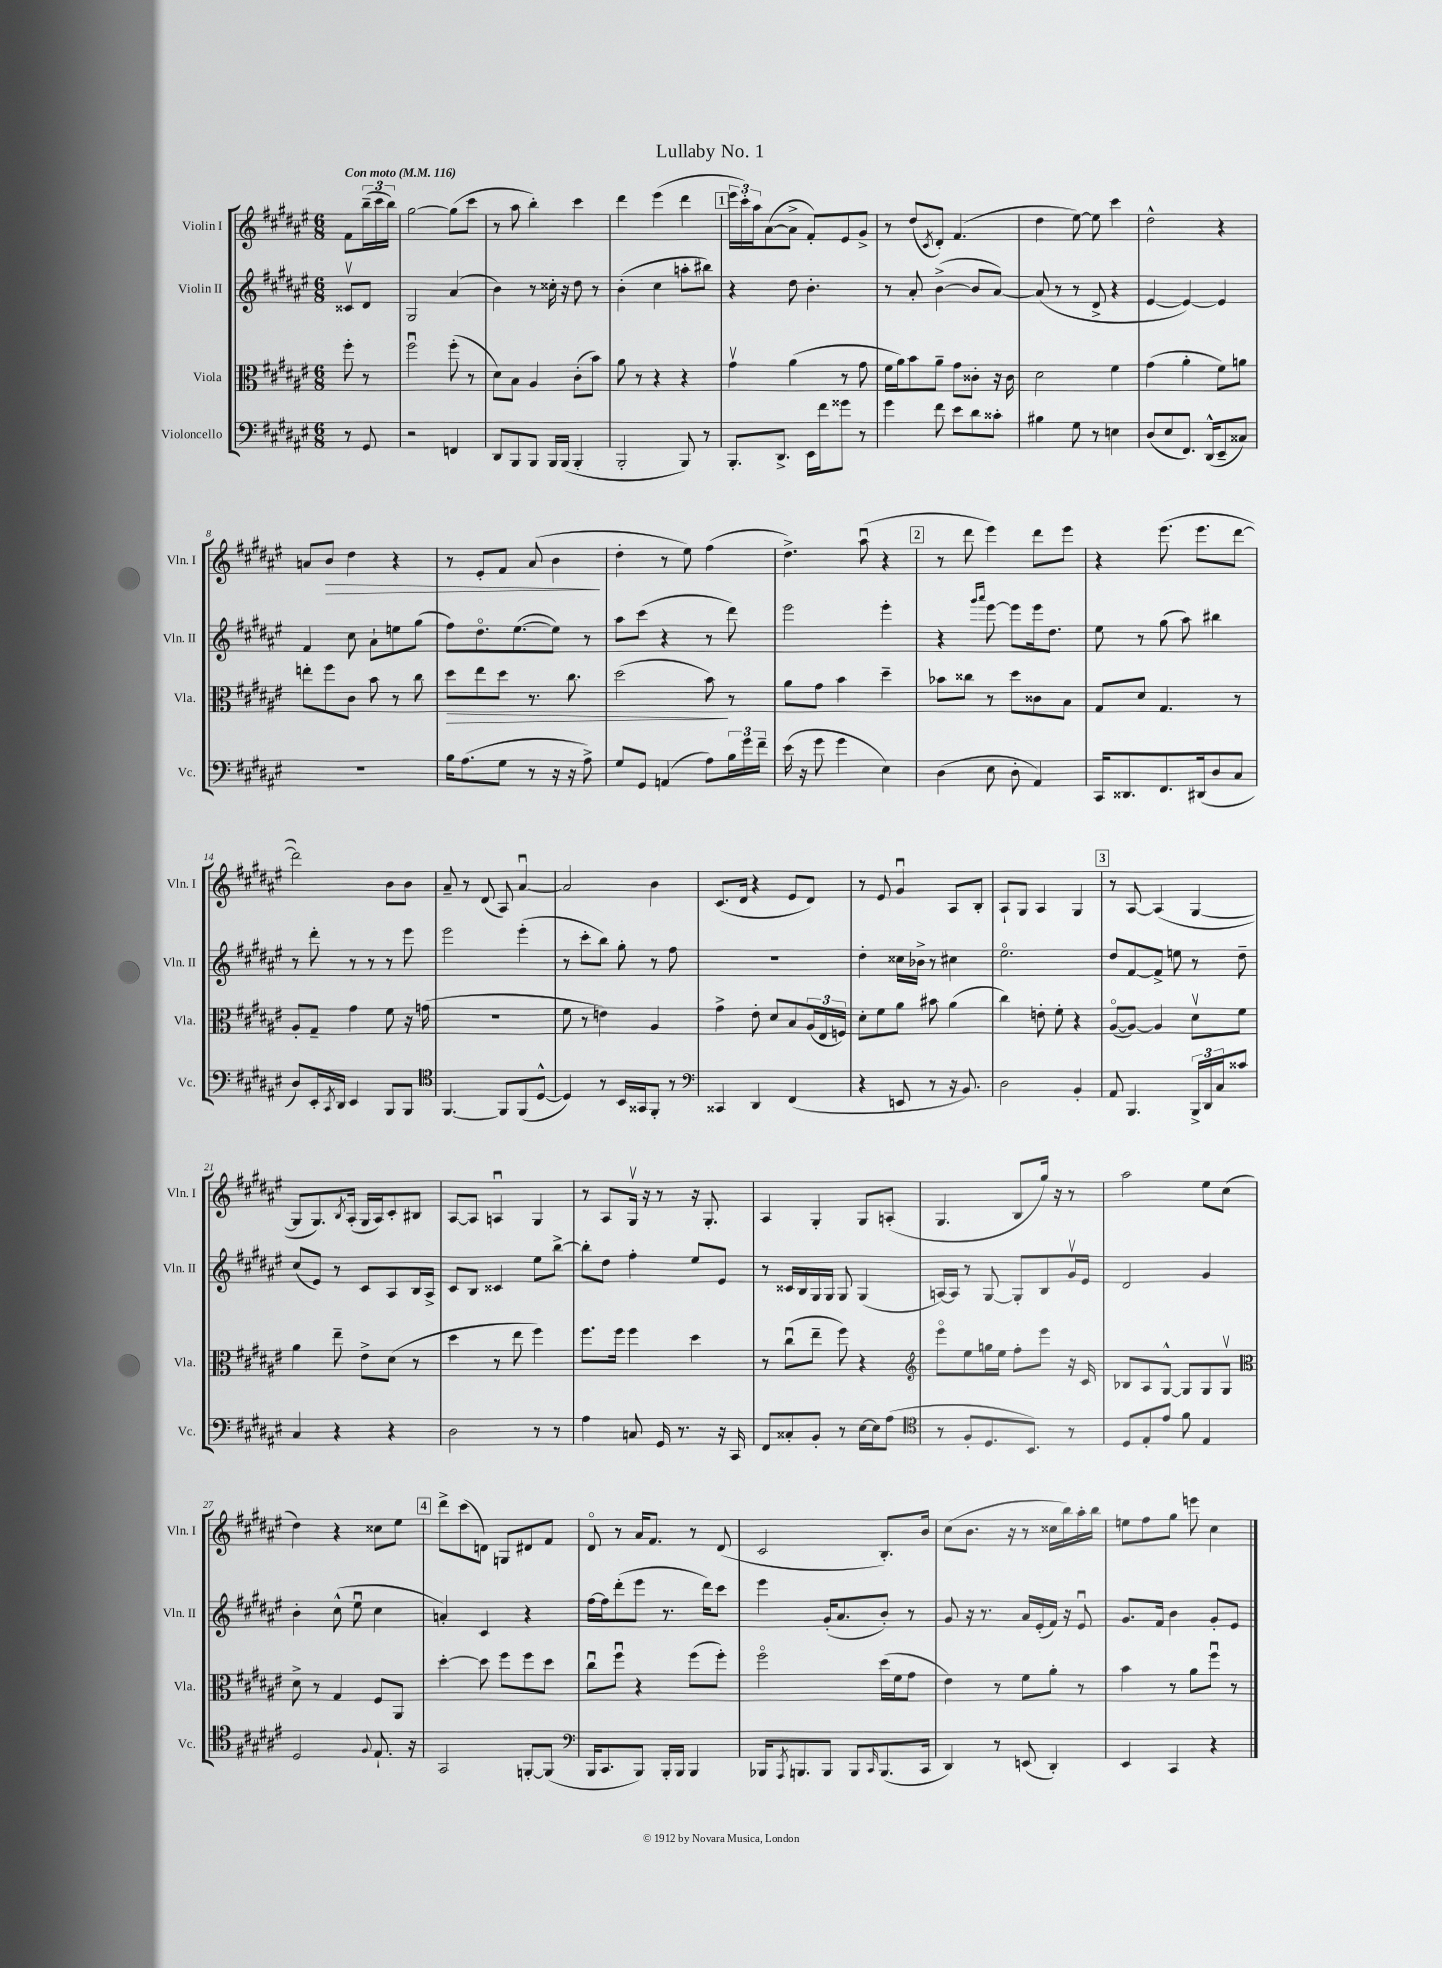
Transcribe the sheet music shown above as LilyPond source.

\header { title = "Lullaby No. 1" }
<<
\new StaffGroup <<
\new Staff = "s0" \with { instrumentName = "Violin I" shortInstrumentName = "Vln. I" } {
    \clef treble \key fis \major \numericTimeSignature \time 6/8 \partial 4 \tempo "Con moto" 4 = 116
    fis'8 \tuplet 3/2 { b''16--( cis'''16 b''16) } |
    gis''2~ gis''8( cis'''8 |
    r8 ais''8 b''4-.) cis'''4 |
    dis'''4 eis'''4( dis'''4 |
    \mark \markup { \box "1" } \tuplet 3/2 { eis'''16 cis'''16-.) ais''16 } ais'8~( ais'8-> fis'8-.) eis'8 gis'8-> |
    r8 dis''8( \acciaccatura { cis'8 } dis'8-.) fis'4.( |
    dis''4 eis''8~) eis''8 cis'''4 |
    dis''2-^ r4 |
    a'8 b'8\> dis''4 r4 |
    r8 eis'8-. fis'8 ais'8( b'4\! |
    dis''4-. r8 eis''8) fis''4( |
    dis''4.->) ais''8\downbow( r4 |
    \mark \markup { \box "2" } r8 dis'''8 eis'''4) dis'''8 eis'''8 |
    r4 eis'''8.( eis'''8. dis'''8~ |
    dis'''2) b'8 b'8 |
    ais'8-- r8 dis'8( ais8) ais'4~\downbow |
    ais'2 b'4 |
    cis'8.( dis'16 r4 eis'8 dis'8) |
    r8 eis'8 gis'4\downbow ais8 b8-. |
    ais8-! gis8 ais4 gis4 |
    \mark \markup { \box "3" } r8 ais8~ ais4( gis4~ |
    gis8 gis8.) \acciaccatura { b8 } ais16-.( gis16 ais16) cis'8-. bis8 |
    ais8~ ais8 a4\downbow gis4 |
    r8 ais8 gis16\upbow r16 r8 r16 gis8.-. |
    ais4 gis4-. gis8 a8-.( |
    gis4. b8 gis''16) r16 r8 |
    ais''2 eis''8 cis''8( |
    dis''4) r4 cisis''8 eis''8 |
    \mark \markup { \box "4" } dis'''8-> cis'''8( d'8) g8 dis'8 fis'8 |
    dis'8\flageolet r8 ais'16 fis'8. r8 dis'8( |
    cis'2 b8.-.) b'16 |
    cis''8( b'8. r16 r8 cisis''16 b''16) ais''16-. b''16 |
    e''8 fis''8 gis''8 e'''8 cis''4 \bar "|." |
}
\new Staff = "s1" \with { instrumentName = "Violin II" shortInstrumentName = "Vln. II" } {
    \clef treble \key fis \major \numericTimeSignature \time 6/8 \partial 4
    cisis'8\upbow dis'8 |
    gis2 ais'4( |
    b'4) r8 cisis''16-. r16 dis''8 r8 |
    b'4-.( cis''4 a''8-. bis''8) |
    \mark \markup { \box "1" } r4 dis''8 b'4.-. |
    r8 ais'8-. b'4~->( b'8 ais'8~) |
    ais'8( r8 r8 dis'8-> r4 |
    eis'4~ eis'4~) eis'4 |
    fis'4 cis''8 ais'8-! e''8 gis''8( |
    fis''8) dis''8.\flageolet eis''8.~( eis''8) r8 |
    ais''8 cis'''8( r4 r8 dis'''8) |
    eis'''2 eis'''4-. |
    \mark \markup { \box "2" } r4 \grace { gis'''16 ais'''16 } eis'''8~ eis'''8 eis'''16 dis''8. |
    eis''8 r8 gis''8( ais''8) bis''4 |
    r8 dis'''8-. r8 r8 r8 eis'''8 |
    eis'''2 eis'''4-.( |
    r8 cis'''8-. b''8) gis''8-. r8 fis''8 |
    R2. |
    dis''4-. cisis''16 bes'16-> r8 cis''4 |
    eis''2.\flageolet |
    \mark \markup { \box "3" } dis''8 fis'8~ fis'8-> e''8 r8 dis''8-- |
    cis''8( eis'8) r8 cis'8 ais8 b16 ais16-> |
    cis'8 b8 cisis'4 eis''8 b''8~-> |
    b''8-. dis''8 fis''4-. eis''8 eis'8 |
    r8 cisis'16 b16 gis16 gis16 gis8 gis4( |
    a16~) a16 r8 gis8~ gis8-. b8 gis'16\upbow eis'16 |
    dis'2 gis'4 |
    b'4-. cis''8-^( eis''8\downbow cis''4 |
    \mark \markup { \box "4" } a'4-.) cis'4 r4 |
    fis''16~ fis''16 dis'''8-.( eis'''8 r8. dis'''16) cis'''8 |
    eis'''4 gis'16-.( ais'8. b'8-.) r8 |
    gis'8 r16 r8. ais'16 eis'16-.( fis'16) r16 eis'8\downbow |
    gis'8. fis'16 b'4 gis'8-. eis'8 \bar "|." |
}
\new Staff = "s2" \with { instrumentName = "Viola" shortInstrumentName = "Vla." } {
    \clef alto \key fis \major \numericTimeSignature \time 6/8 \partial 4
    fis''8-. r8 |
    fis''2\downbow fis''8-.( r8 |
    dis'8) b8 ais4 cis'8-.( b'8) |
    ais'8 r8 r4 r4 |
    \mark \markup { \box "1" } gis'4\upbow ais'4( r8 gis'8 |
    fis'16 ais'16) b'8 ais'8-- gis'8 cisis'8-. r16 cisis'16 |
    dis'2 fis'4 |
    gis'4( ais'4-. fis'8) a'8 |
    e''8-. fis''8 cis'8 b'8 r8 cis''8 |
    dis''8\> eis''8 dis''8 r8. cis''8. |
    dis''2( b'8\!) r8 |
    ais'8 gis'8 b'4 dis''4-- |
    \mark \markup { \box "2" } bes'8 cisis''8 r8 dis''8 cisis'8 b8 |
    gis8 dis'8 gis4. r8 |
    ais8-. gis8-- gis'4 fis'8 r16 g'16( |
    R2. |
    fis'8 r8 e'4) ais4 |
    gis'4-> eis'8-. dis'8 b8 \tuplet 3/2 { ais16( eis16 f16) } |
    dis'8-. fis'8 ais'8 bis'8 ais'4( |
    cis''4) e'8-. fis'8-. r4 |
    \mark \markup { \box "3" } ais8~\flageolet( ais8~) ais4 dis'8\upbow fis'8 |
    ais'4 eis''8-- eis'8-> dis'8( r8 |
    dis''4 r8 eis''8 fis''4) |
    fis''8. fis''16 fis''4 dis''4 |
    r8 cis''8\downbow( eis''8-- fis''8) r4 |
    \clef treble eis'''8\flageolet eis''8 g''16 eis''16 fis''8-. eis'''8 r16 cis'16 |
    bes8 ais8 gis8~-^ gis8 gis8 gis8\upbow |
    \clef alto dis'8-> r8 gis4 fis8 ais,8 |
    \mark \markup { \box "4" } dis''4~-. dis''8 fis''8 fis''8 dis''8 |
    cis''8\downbow fis''8\downbow r4 fis''8( fis''8-.) |
    fis''2\flageolet dis''16( fis'16 gis'8 |
    eis'4) r8 fis'8 ais'8-. r8 |
    b'4 r8 ais'8 fis''8\downbow r8 \bar "|." |
}
\new Staff = "s3" \with { instrumentName = "Violoncello" shortInstrumentName = "Vc." } {
    \clef bass \key fis \major \numericTimeSignature \time 6/8 \partial 4
    r8 gis,8 |
    r2 f,4 |
    dis,8 b,,8 b,,8 b,,16 b,,16( b,,4-. |
    b,,2-. b,,8) r8 |
    \mark \markup { \box "1" } b,,8.-. dis,8.-> eis,16 fis'16 gisis'8 r8 |
    gis'4 fis'8 eis'8 dis'8 cisis'8-. |
    bis4 gis8 r8 e4 |
    dis8( eis8 fis,8.) dis,16-^( eis,8-- cisis8) |
    R2. |
    b16 ais8.( gis8 r8 r16 r16 ais8->) |
    gis8 gis,8 a,4( ais8) \tuplet 3/2 { b16 gis'16 fis'16-- } |
    eis'16( r16 gis'8 gis'4 eis4) |
    \mark \markup { \box "2" } dis4( eis8 dis8-. ais,4) |
    cis,16 disis,8. fis,8. dis,16( dis8 cis8 |
    dis8) eis,16-. \acciaccatura { cis,8 } dis,16 eis,4 b,,8 b,,8 |
    \clef tenor fis,4.~ fis,8 fis,8( dis8~-^ |
    dis4) r8 b,16 gisis,16 fis,8-. r8 |
    \clef bass cisis,4 dis,4 fis,4( |
    r4 e,8 r8 r16 b,8.) |
    dis2 b,4-. |
    \mark \markup { \box "3" } ais,8 b,,4. \tuplet 3/2 { b,,16-> dis,16 cis16 } cisis'8 |
    cis4 r4 r4 |
    dis2 r8 r8 |
    ais4 c8 gis,16 r8. r16 cis,16 |
    fis,8 cisis8-. b,8-. r8 eis16~ eis16 ais8( |
    \clef tenor r8 fis8-. dis8. b,8.) r8 |
    dis8 eis8-. eis'8 fis'8 eis4 |
    dis2 \appoggiatura { fis8 } eis8.-! r16 |
    \mark \markup { \box "4" } gis,2 f,8~-. f,8( |
    \clef bass b,,16 cis,8. b,,8) b,,16-. b,,16 b,,4 |
    bes,,16 \acciaccatura { ais,,8 } b,,8. b,,8 b,,8 \grace { cis,16 } b,,8.( cis,16 |
    dis,4) r8 e,8( dis,4-.) |
    eis,4 cis,4 r4 \bar "|." |
}
>>
>>
